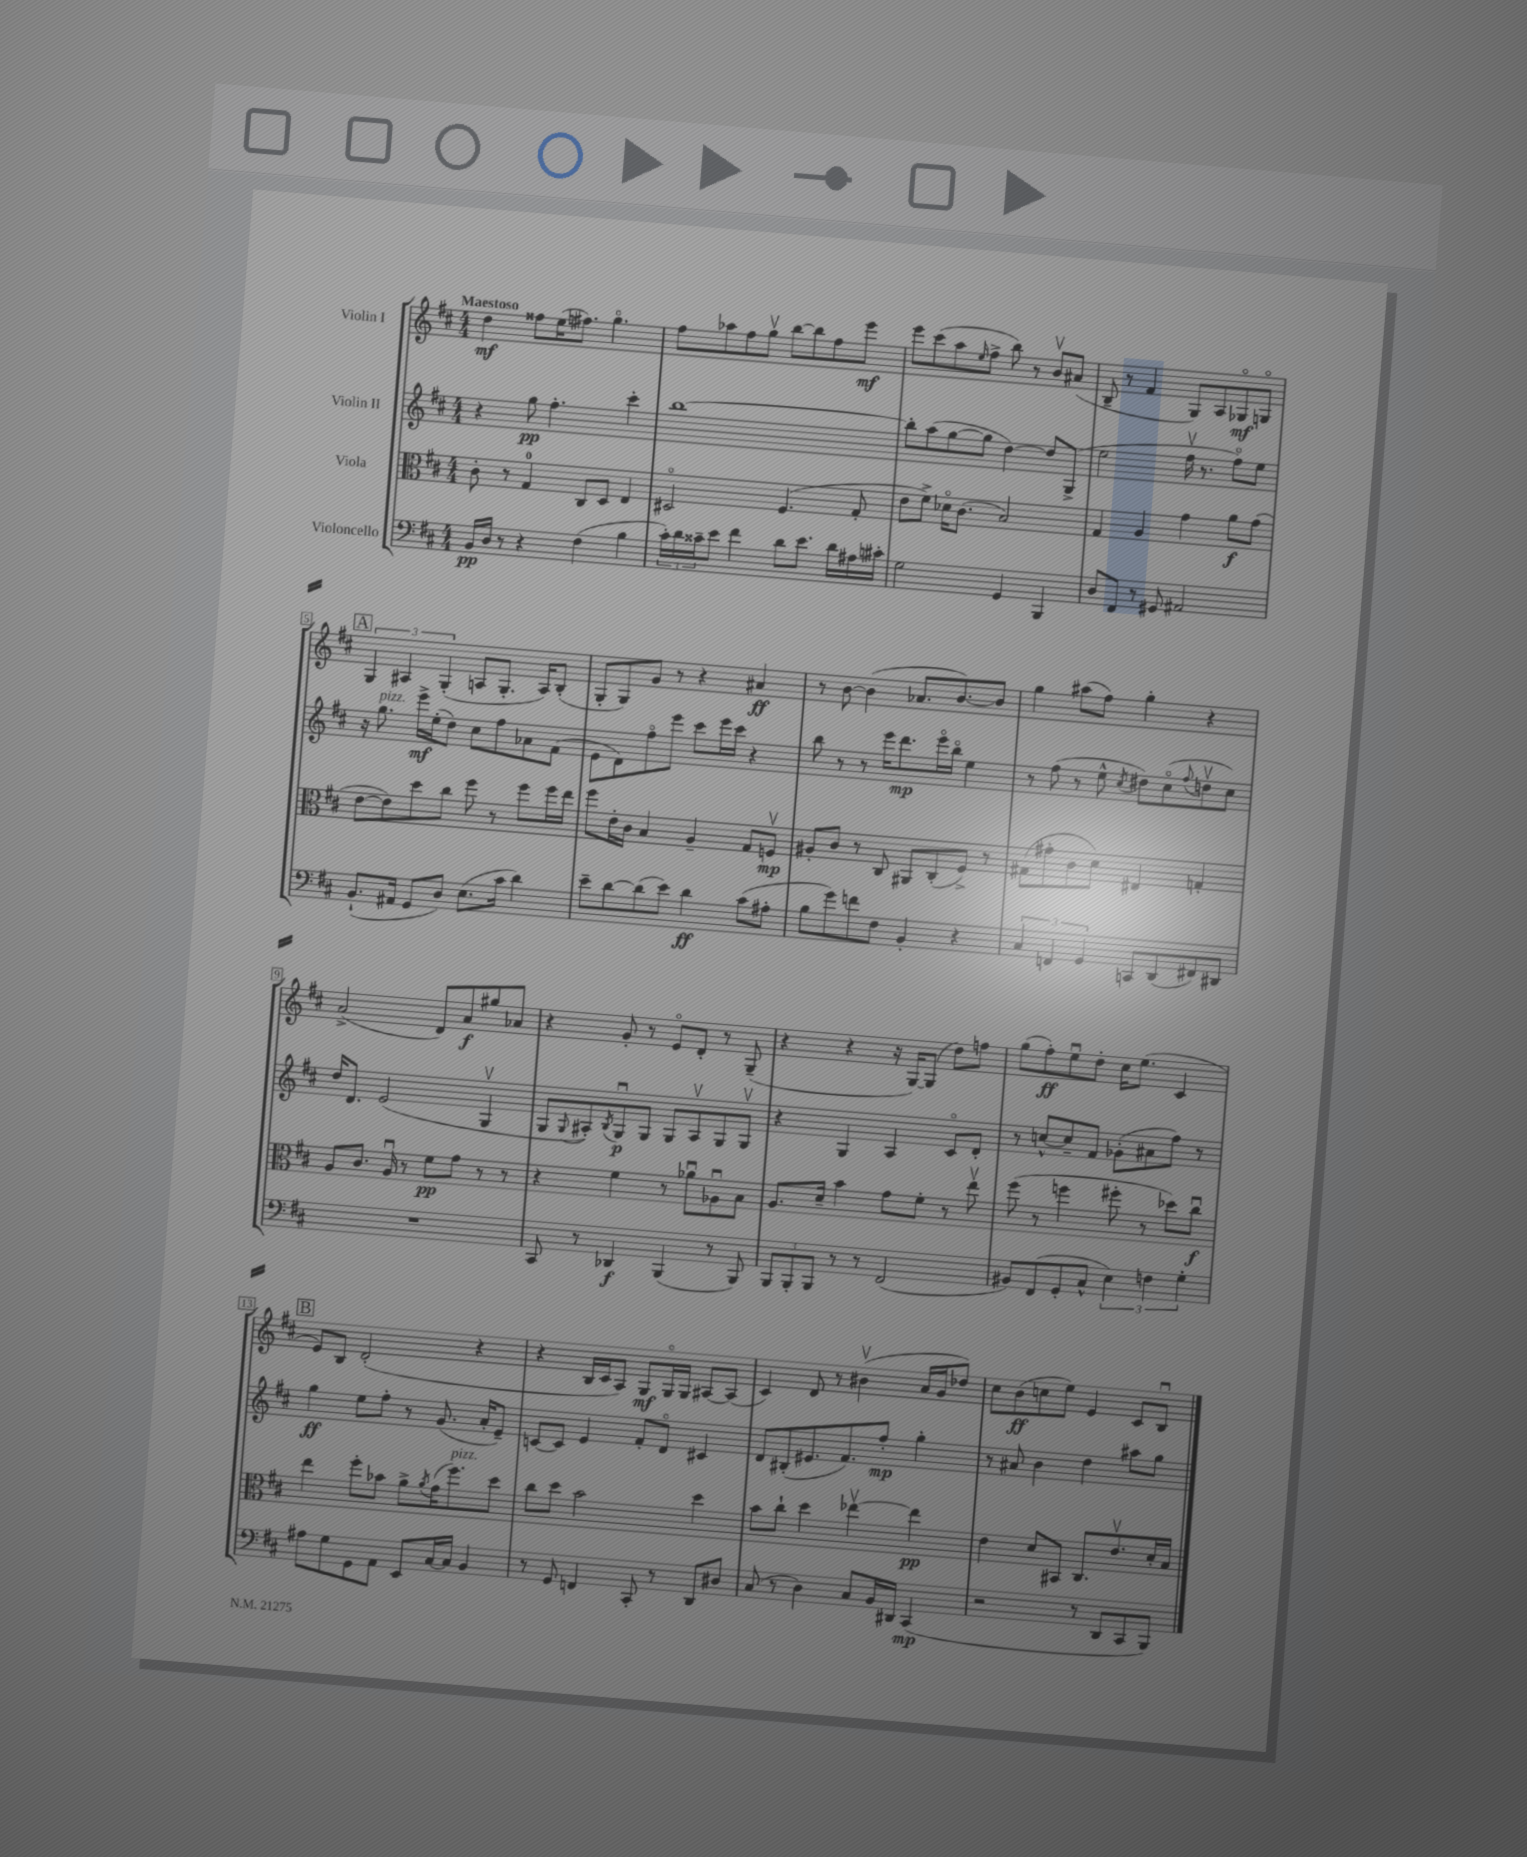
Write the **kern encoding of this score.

**kern	**dynam	**kern	**dynam	**kern	**dynam	**kern	**dynam
*part4	*part4	*part3	*part3	*part2	*part2	*part1	*part1
*staff4	*staff4	*staff3	*staff3	*staff2	*staff2	*staff1	*staff1
*I"Violoncello	*	*I"Viola	*	*I"Violin II	*	*I"Violin I	*
*clefF4	*	*clefC3	*	*clefG2	*	*clefG2	*
*k[f#c#]	*	*k[f#c#]	*	*k[f#c#]	*	*k[f#c#]	*
*M4/4	*	*M4/4	*	*M4/4	*	*M4/4	*
=1	=1	=1	=1	=1	=1	=1	=1
!	!	!	!	!	!	!LO:TX:a:B:t=Maestoso	!
16BB/LL	pp	8c#'\	.	4r	.	4dd\	mf
16D/JJ	.	.	.	.	.	.	.
8r	.	8r	.	.	.	.	.
4r	.	4G/	.	8gg\	pp	8ff##X\L	.
.	.	.	.	4.ff#'\	.	(16ee\K	.
.	.	.	.	.	.	8.ff#X\J)	.
(4F#\	.	8C#/L	.	.	.	.	.
.	.	8D/J	.	.	.	4.gg\	.
4B\	.	4E/	.	4ccc#'\	.	.	.
=2	=2	=2	=2	=2	=2	=2	=2
24c#'\LL)	.	2D#X/	.	[1bb	.	8ff#\L	.
24d\	.	.	.	.	.	.	.
24c##X~\J	.	.	.	.	.	.	.
8e\J	.	.	.	.	.	8aa-X\	.
4f#\	.	.	.	.	.	8ff#\	.
.	.	.	.	.	.	8ggv\J	.
8d\L	.	(4.F#/	.	.	.	[8bb\L	.
8.e\J	.	.	.	.	.	8bb\]	.
.	.	.	.	.	.	8ff#\	.
16d\LL	.	.	.	.	.	.	.
16A#X\	.	8G'/	.	.	.	8eee\J	mf
16c#X'\JJ	.	.	.	.	.	.	.
=3	=3	=3	=3	=3	=3	=3	=3
2G\	.	8e\L	.	8bb'\L]	.	8eee\L	.
.	.	8f#^\J)	.	(8aa\	.	(8ccc#\	.
.	.	16d-X\KL	.	[8gg\	.	8aa\	.
.	.	(8.c#\J	.	.	.	.	.
.	.	.	.	.	.	16qqee/	.
.	.	.	.	8gg\J]	.	8ff#^\J	.
4GG/	.	2B/)	.	[4dd\)	.	8bb\)	.
.	.	.	.	.	.	8r	.
4BBB/	.	.	.	8dd/L]	.	8bv/L	.
.	.	.	.	(8G^/J	.	(8a#X/J	.
=4	=4	=4	=4	=4	=4	=4	=4
8D/L	.	4G/	.	2ee\	.	8B~/	.
8FF#/J	.	.	.	.	.	8r	.
8r	.	4A/	.	.	.	4f#/	.
8GG#X/	.	.	.	.	.	.	.
2AA#X/	.	4g\	.	16ff#v\	.	8G/L)	.
.	.	.	.	8.r	.	.	.
.	.	.	.	.	.	8A/	.
.	.	8a\L	f	8ff#\L)	.	8G-X/	mf
.	.	(8g\J	.	8ee\J	.	8Gn/J	.
!!LO:LB:g=z
!!LO:REH:place=s1:t=A
=5	=5	=5	=5	=5	=5	=5	=5
(8.BB`/L	.	[8e\L	.	16r	.	6G/	.
!	!	!	!	!LO:TX:a:i:t=pizz.	!	!	!
.	.	.	.	8.gg\	.	.	.
.	.	8e\])	.	.	.	.	.
.	.	.	.	.	.	6A#X/	.
16AA#X/Jk	.	.	.	.	.	.	.
8GG/L	.	8dd\	.	16eee^\LL	mf	.	.
.	.	.	.	(16ee'\J	.	.	.
.	.	.	.	.	.	(6G'/	.
8D/J)	.	8cc#\J	.	8dd\J)	.	.	.
(8.E\L	.	8ff#\	.	8cc#\L	.	8An/L	.
.	.	8r	.	8ff#\	.	8.G'/J	.
16c#\Jk	.	.	.	.	.	.	.
4d\)	.	8ff#\L	.	8a-X\	.	.	.
.	.	.	.	.	.	16A/KL)	.
.	.	16ff#\L	.	(8f#\J	.	(8B'/J	.
.	.	16ee\JJ	.	.	.	.	.
=6	=6	=6	=6	=6	=6	=6	=6
8e~\L	.	8ff#\L	.	8e\L	.	8G'/L	.
[8d\	.	16e'\L	.	8d\)	.	8G/)	.
.	.	16c#\JJ	.	.	.	.	.
(8d\]	.	4B/	.	8ff#\	.	8g/J	.
8e\J)	.	.	.	8eee\J	.	8r	.
4d\	ff	4A~/	.	8ccc#\L	.	4r	.
.	.	.	.	16eee\L	.	.	.
.	.	.	.	16ccc#\JJ	.	.	.
(8c#\L	.	8G/L	.	4r	.	4a#X/	ff
8A#X'\J	.	8Fnv/J	mp	.	.	.	.
=7	=7	=7	=7	=7	=7	=7	=7
8B\L	.	8A#X'/L	.	8bb\	.	8r	.
8g\)	.	8c#/J	.	8r	.	[8b\	.
8fn\	.	8r	.	8r	.	(4b\]	.
8F#\J	.	8C#/	.	16eee\KL	.	.	.
.	.	.	.	8.ddd\	mp	.	.
4BB'/	.	8AA#X/L	.	.	.	8.a-X/L	.
.	.	(8C#'/	.	16eee\L	.	.	.
.	.	.	.	16bb\JJ	.	[8.b/)	.
4r	.	8F#^/J)	.	4ee\	.	.	.
.	.	8r	.	.	.	8b/J]	.
=8	=8	=8	=8	=8	=8	=8	=8
6C#/	.	(8G#X\L	.	8r	.	4gg\	.
.	.	8g#X'\	.	(8ff#\	.	.	.
6FFn/	.	.	.	.	.	.	.
.	.	8c#\	.	8r	.	(8aa#X\L	.
6GG/	.	.	.	.	.	.	.
.	.	8d\J)	.	8ee^^\	.	8ff#\J)	.
.	.	.	.	8qcc#/	.	.	.
8CCn/L	.	4E#X/	.	8dd#X\L)	.	4gg'\	.
(8DD/	.	.	.	(8cc#\	.	.	.
.	.	.	.	8qqff#/	.	.	.
8FF#X/)	.	4Gn'/	.	8ddnv\	.	4r	.
8DD#X/J	.	.	.	8cc#\J)	.	.	.
!!LO:LB:g=z
=9	=9	=9	=9	=9	=9	=9	=9
1r	.	8A/L	.	16dd/KL	.	(2a^/	.
.	.	.	.	8.d/J	.	.	.
.	.	8.c#/J	.	.	.	.	.
.	.	.	.	(2e/	.	.	.
.	.	16Au/	.	.	.	.	.
.	.	8r	.	.	.	.	.
.	.	8f#\L	pp	.	.	8d/L)	.
.	.	8g\J	.	.	.	8a/	f
.	.	8r	.	4Gv/	.	8gg#X/	.
.	.	8r	.	.	.	8a-X/J	.
=10	=10	=10	=10	=10	=10	=10	=10
8CC#/	.	4r	.	8G/L	.	4r	.
.	.	.	.	8qqG/	.	.	.
8r	.	.	.	8A#X'/)	.	.	.
.	.	.	.	8qB/	.	.	.
4DD-X/	f	4f#\	.	8Gu/	p	8g'/	.
.	.	.	.	8G/J	.	8r	.
(4BBB/	.	8r	.	8G/L	.	8e/L	.
.	.	8a-Xu\L	.	8A#v/	.	8d'/J	.
8r	.	8A-Xu\	.	8G/	.	8r	.
8BBB/)	.	8B\J	.	8Gv/J	.	(8G~/	.
=11	=11	=11	=11	=11	=11	=11	=11
12BBB/L	.	8.A/L	.	4r	.	4r	.
12BBB'/	.	.	.	.	.	.	.
12BBB/J	.	.	.	.	.	.	.
.	.	16d~/Jk	.	.	.	.	.
8r	.	4b\	.	4G/	.	4r	.
8r	.	.	.	.	.	.	.
(2FF#/	.	8g\L	.	4A/	.	16r	.
.	.	.	.	.	.	[16G/KL)	.
.	.	8f#'\J	.	.	.	(8G/J]	.
.	.	8r	.	8c#/L	.	8dd\L)	.
.	.	8eev\	.	8d'/J	.	8ffn\J	.
=12	=12	=12	=12	=12	=12	=12	=12
8BB#X/L)	.	(8ff#\	.	8r	.	(8gg\L	.
(8FF#/	.	8r	.	[8ccn^^/L	.	8ff#'\)	ff
8GG'/	.	4ffn\	.	8cc~/]	.	8eeu\	.
8C#^^/J	.	.	.	8f#/J	.	8dd'\J	.
6E\)	.	8ff#X'\	.	(8g-X'\L	.	16cc#\KL	.
.	.	.	.	.	.	(8.ee\J	.
.	.	8r	.	8a#X\	.	.	.
6Fn\	.	.	.	.	.	.	.
.	.	8dd-X\L)	.	8ff#\J)	.	4c#/	.
6G'\	.	.	.	.	.	.	.
.	.	8cc#u\J	f	8r	.	.	.
!!LO:LB:g=z
!!LO:REH:place=s1:t=B
=13	=13	=13	=13	=13	=13	=13	=13
8A#X\L	.	4ee\	.	4gg\	ff	8e/L)	.
8G\	.	.	.	.	.	8B/J	.
8GG\	.	8ff#'\L	.	8ee\L	.	(2d'/	.
8AA\J	.	8b-X\J	.	8ff#'\J	.	.	.
8EE/L	.	8a^\L	.	8r	.	.	.
.	.	8qa/	.	.	.	.	.
[16C#/L	.	(16g\K	.	(8.g/	.	.	.
!	!	!LO:TX:a:i:t=pizz.	!	!	!	!	!
16C#/JJ]	.	8.ff#\)	.	.	.	.	.
4BB/	.	.	.	.	.	4r	.
.	.	.	.	16a'/KL	.	.	.
.	.	8dd\J	.	8e~/J)	.	.	.
=14	=14	=14	=14	=14	=14	=14	=14
8r	.	8cc#\L	.	[8cn/L	.	4r	.
8GG/	.	8dd\J	.	8c/J]	.	.	.
4FFn/	.	2b\	.	4e/	.	16B/LL	.
.	.	.	.	.	.	16c#/J	.
.	.	.	.	.	.	8A/J)	.
8CC#'/	.	.	.	8f#'/L	.	8G/L	mf
8r	.	.	.	8d/J	.	16G/L	.
.	.	.	.	.	.	16G/JJ	.
8DD/L	.	4dd\	.	4c#X/	.	[8A#X/L	.
8D#X/J	.	.	.	.	.	(8A#/J]	.
=15	=15	=15	=15	=15	=15	=15	=15
(8C#/	.	8b\L	.	8d/L	.	4c#/)	.
8r	.	8cc#`\J	.	(8B#X'/	.	.	.
4D\)	.	4dd\	.	8.e#X/	.	8d/	.
.	.	.	.	.	.	8r	.
.	.	.	.	8.f#/)	.	.	.
8C#/L	.	[4ee-Xv\	.	.	.	(4b#Xv\	.
16BB/L	.	.	.	8ff#'/J	mp	.	.
16DD#X/JJ	.	.	.	.	.	.	.
(4CC#/	mp	4ee-\]	pp	4gg'\	.	16a/LL	.
.	.	.	.	.	.	16g/J	.
.	.	.	.	.	.	8dd-X/J)	.
=16	=16	=16	=16	=16	=16	=16	=16
2r	.	4e\	.	8r	.	8cc#\L	.
.	.	.	.	8a#X/	.	(8b\	ff
.	.	8d/L	.	4b\	.	8ccn\	.
.	.	8BB#X/J	.	.	.	8ee\J)	.
8r	.	8.C#/L	.	4dd\	.	4e/	.
8DD/L	.	.	.	.	.	.	.
.	.	8.ev/	.	.	.	.	.
8CC#/	.	.	.	8aa#X\L	.	8c#/L	.
8BBB/J)	.	16d'/L	.	8gg\J	.	8Bu/J	.
.	.	16B/JJ	.	.	.	.	.
==	==	==	==	==	==	==	==
*-	*-	*-	*-	*-	*-	*-	*-
